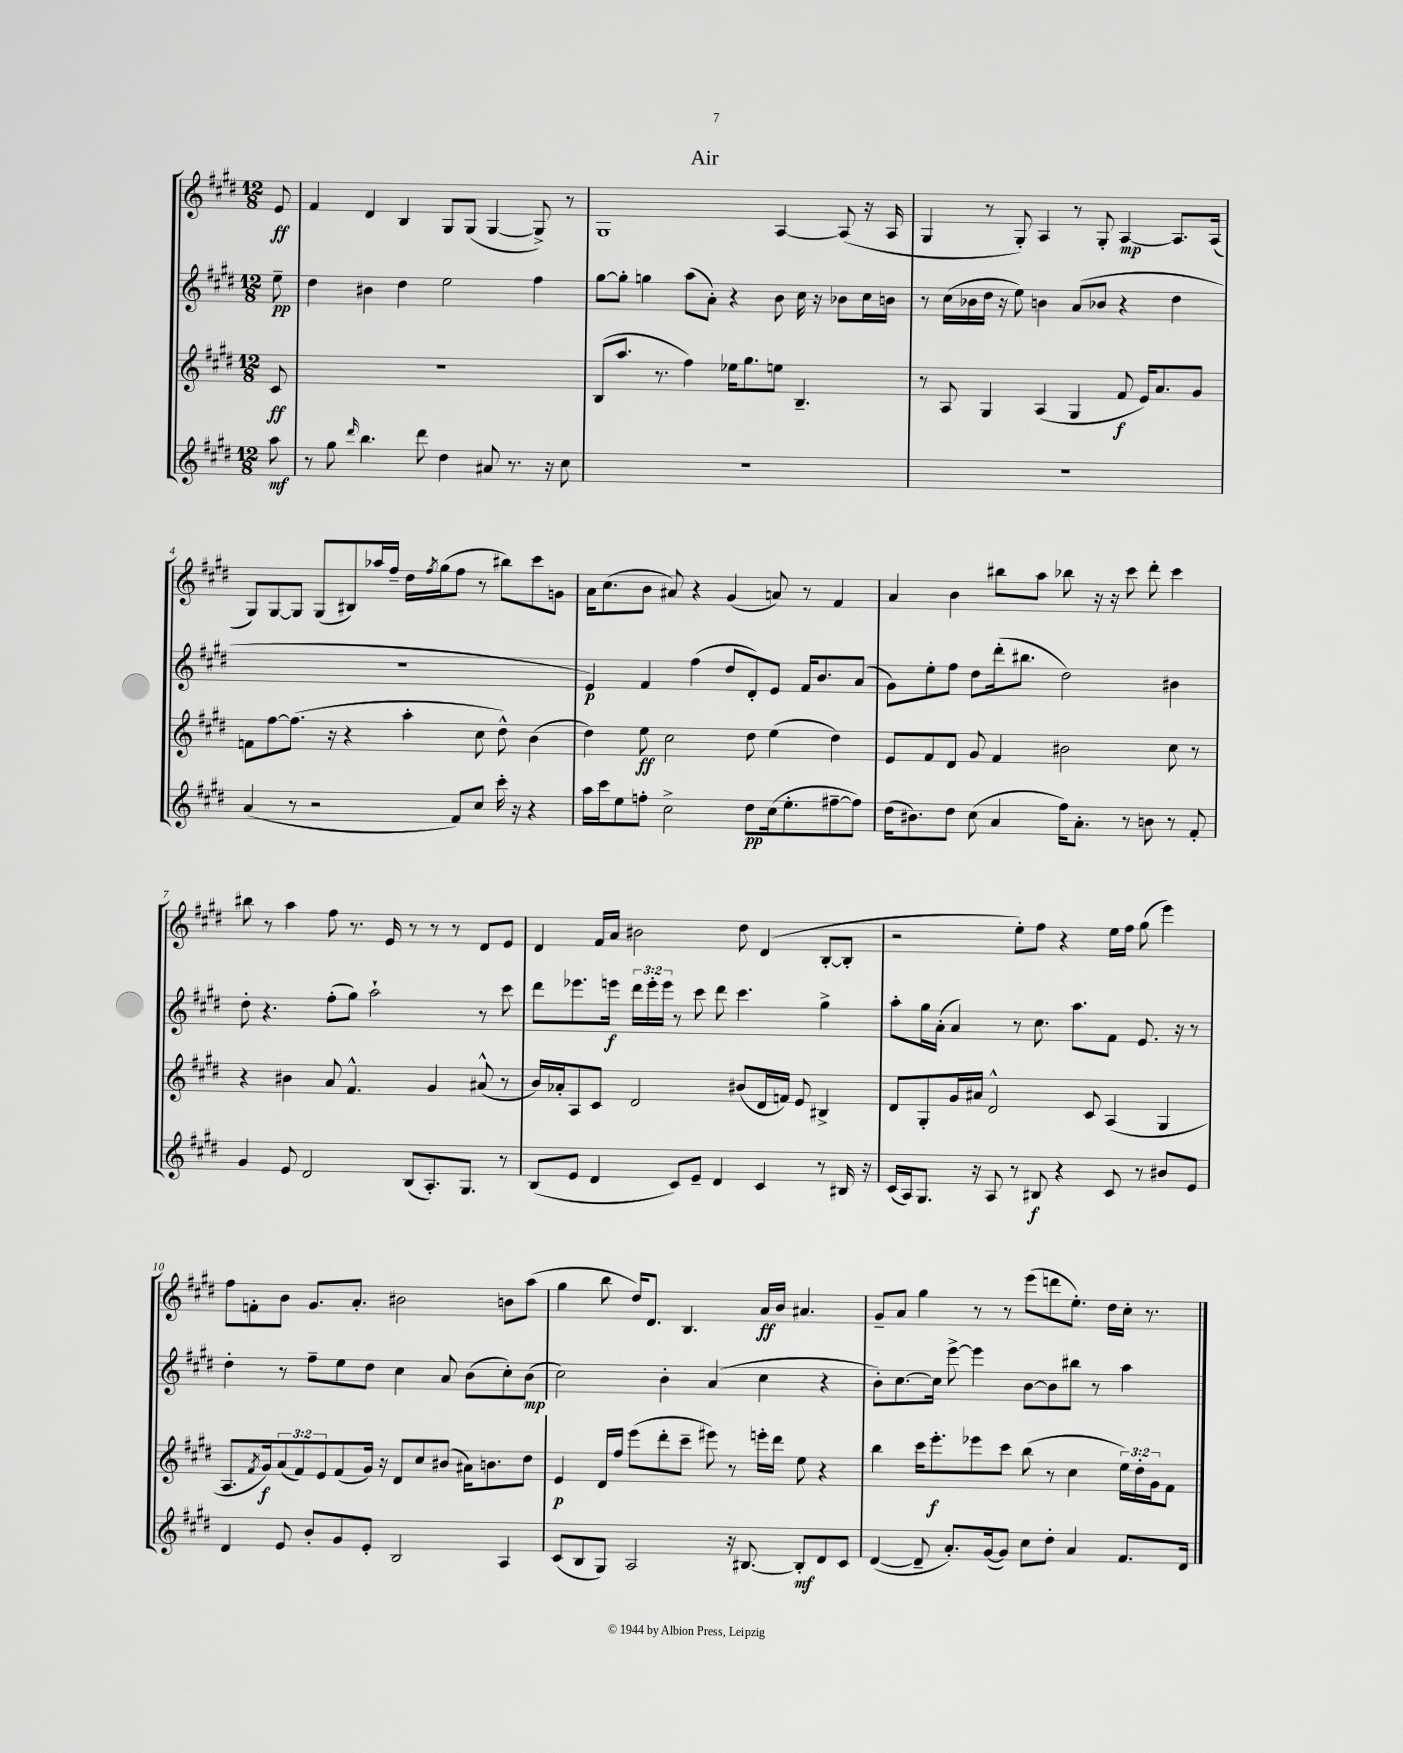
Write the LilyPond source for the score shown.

\header { title = "Air" }
<<
\new StaffGroup <<
\new Staff = "s0" {
    \clef treble \key e \major \numericTimeSignature \time 12/8 \partial 8
    e'8\ff |
    fis'4 dis'4 b4 gis8 gis8( gis4~ gis8->) r8 |
    gis1 a4~ a8( r16 a16 |
    gis4 r8 gis8-.) a4 r8 gis8-. a4~\mp a8. a16( |
    gis8) gis8~ gis8 gis8( bis8) aes''16 fis''16-- dis''16 \acciaccatura { fis''8 } gis''16( fis''8 r8 bis''8) cis'''8 g'8 |
    a'16 cis''8.( b'8 ais'8) r4 gis'4( a'8) r8 fis'4 |
    a'4 b'4 bis''8 a''8 bes''8 r16 r16 cis'''8 dis'''8-. cis'''4 |
    bis''8 r8 a''4 fis''8 r8. e'16 r8 r8 r8 dis'8 e'8 |
    dis'4 fis'16 a'16 bis'2 dis''8 dis'4( b8~-. b8-. |
    r2 e''8-.) fis''8 r4 e''16 fis''16 gis''8( e'''4) |
    fis''8 f'8-. b'8 gis'8. a'8.-. bis'2 b'8 a''8( |
    gis''4 b''8 dis''16) dis'8. b4. a'16\ff b'16 ais'4. |
    gis'8-- a'8 gis''4 r8 r8 e'''8( d'''8 e''8.-.) dis''16 cis''16-. r8. \bar "|." |
}
\new Staff = "s1" {
    \clef treble \key e \major \numericTimeSignature \time 12/8 \override Staff.TupletNumber.text = #tuplet-number::calc-fraction-text \partial 8
    e''8--\pp |
    dis''4 bis'4 dis''4 e''2 fis''4 |
    gis''8~ gis''8-. g''4 a''8( a'8-.) r4 b'8 cis''16 r16 bes'8 cis''16 b'16 |
    r8 cis''16( bes'16 dis''16 r16 e''8) b'4 a'8( bes'8 r4 dis''4 |
    R1. |
    e'4\p) fis'4 fis''4( dis''8 dis'8-.) e'8 fis'16 b'8. a'8( |
    gis'8) e''8-. fis''8 dis''8 dis'''16-.( bis''8. dis''2) bis'4 |
    dis''8-. r4. fis''8-.( gis''8) a''2-! r8 cis'''8 |
    dis'''8 ees'''8. e'''16\f \tuplet 3/2 { dis'''16 e'''16-. e'''16 } r8 cis'''8 dis'''8 cis'''4. gis''4-> |
    a''8-. gis''16 a'16-.( a'4) r8 cis''8. a''8. fis'8 e'8. r16 r8 |
    dis''4-. r8 fis''8-- e''8 dis''8 cis''4 a'8 b'8( cis''8-.) b'8\mp( |
    cis''2) b'4-. a'4( cis''4 r4 |
    b'8-.) cis''8.~ cis''16 e'''8~-> e'''4 b'8~ b'8 bis''8 r8 a''4 \bar "|." |
}
\new Staff = "s2" {
    \clef treble \key e \major \numericTimeSignature \time 12/8 \override Staff.TupletNumber.text = #tuplet-number::calc-fraction-text \partial 8
    cis'8\ff |
    R1. |
    b8( a''8. r8. fis''4) ees''16 gis''8. e''8 b4.-- |
    r8 a8 gis4 a4( gis4 fis'8\f e'16) a'8. gis'8 |
    f'8 fis''8~ fis''8.( r16 r4 a''4-. cis''8 dis''8-^) b'4( |
    dis''4) e''8\ff cis''2 dis''8 e''4( dis''4) |
    e'8 fis'8 dis'8 gis'8 fis'4 bis'2 cis''8 r8 |
    r4 bis'4 a'8 fis'4.-^ gis'4 ais'8-^( r8 |
    b'16) aes'16-. a8 cis'8 dis'2 bis'8( dis'16 f'16) e'8 bis4-> |
    dis'8 gis8-. gis'16 ais'16 dis'2-^ cis'8 a4( gis4 |
    a8. \acciaccatura { fis'8 } gis'16\f) \tuplet 3/2 { a'8( fis'8) e'8 } fis'8( gis'16) r16 dis'8 cis''8 bis'8( ais'16) b'8. dis''8 |
    e'4\p dis'16 fis''16 e'''8( dis'''8-. cis'''8-- eis'''8) r8 e'''16-. dis'''16 e''8 r4 |
    b''4 cis'''16 e'''8.-.\f ees'''8 cis'''8 b''8( r8 cis''4 \tuplet 3/2 { e''16) dis''16-. gis'16 } fis'8 \bar "|." |
}
\new Staff = "s3" {
    \clef treble \key e \major \numericTimeSignature \time 12/8 \partial 8
    a''8\mf |
    r8 gis''8 \grace { dis'''16 } b''4. dis'''8 dis''4 ais'8 r8. r16 cis''8 |
    R1. |
    R1. |
    a'4( r8 r2 fis'8) cis''8 cis'''16-. r16 r4 |
    a''16 cis'''16 e''8 f''8-. cis''2-> dis''8\pp cis''16( e''8.-. fis''8~-- fis''8) |
    dis''16( bis'8.) dis''8 cis''8( a'4 fis''16) a'8.-. r8 b'8 r8 fis'8-. |
    gis'4 e'8 dis'2 b8( a8.-.) gis8. r8 |
    b8( e'8 dis'4 cis'8) e'8-- dis'4 cis'4 r8 bis16 r16 |
    cis'16( a16) gis8. r16 a8 r8 bis8\f r4 cis'8 r8 bis'8 e'8 |
    dis'4 e'8 b'8-. gis'8 e'8-. b2 a4 |
    cis'8( b8 gis8) a2 r16 bis8.~ bis8-.\mf dis'8 cis'8 |
    dis'4~( dis'8-- a'8.-.) gis'16~( gis'8) cis''8 dis''8-. a'4 fis'8. dis'16 \bar "|." |
}
>>
>>
